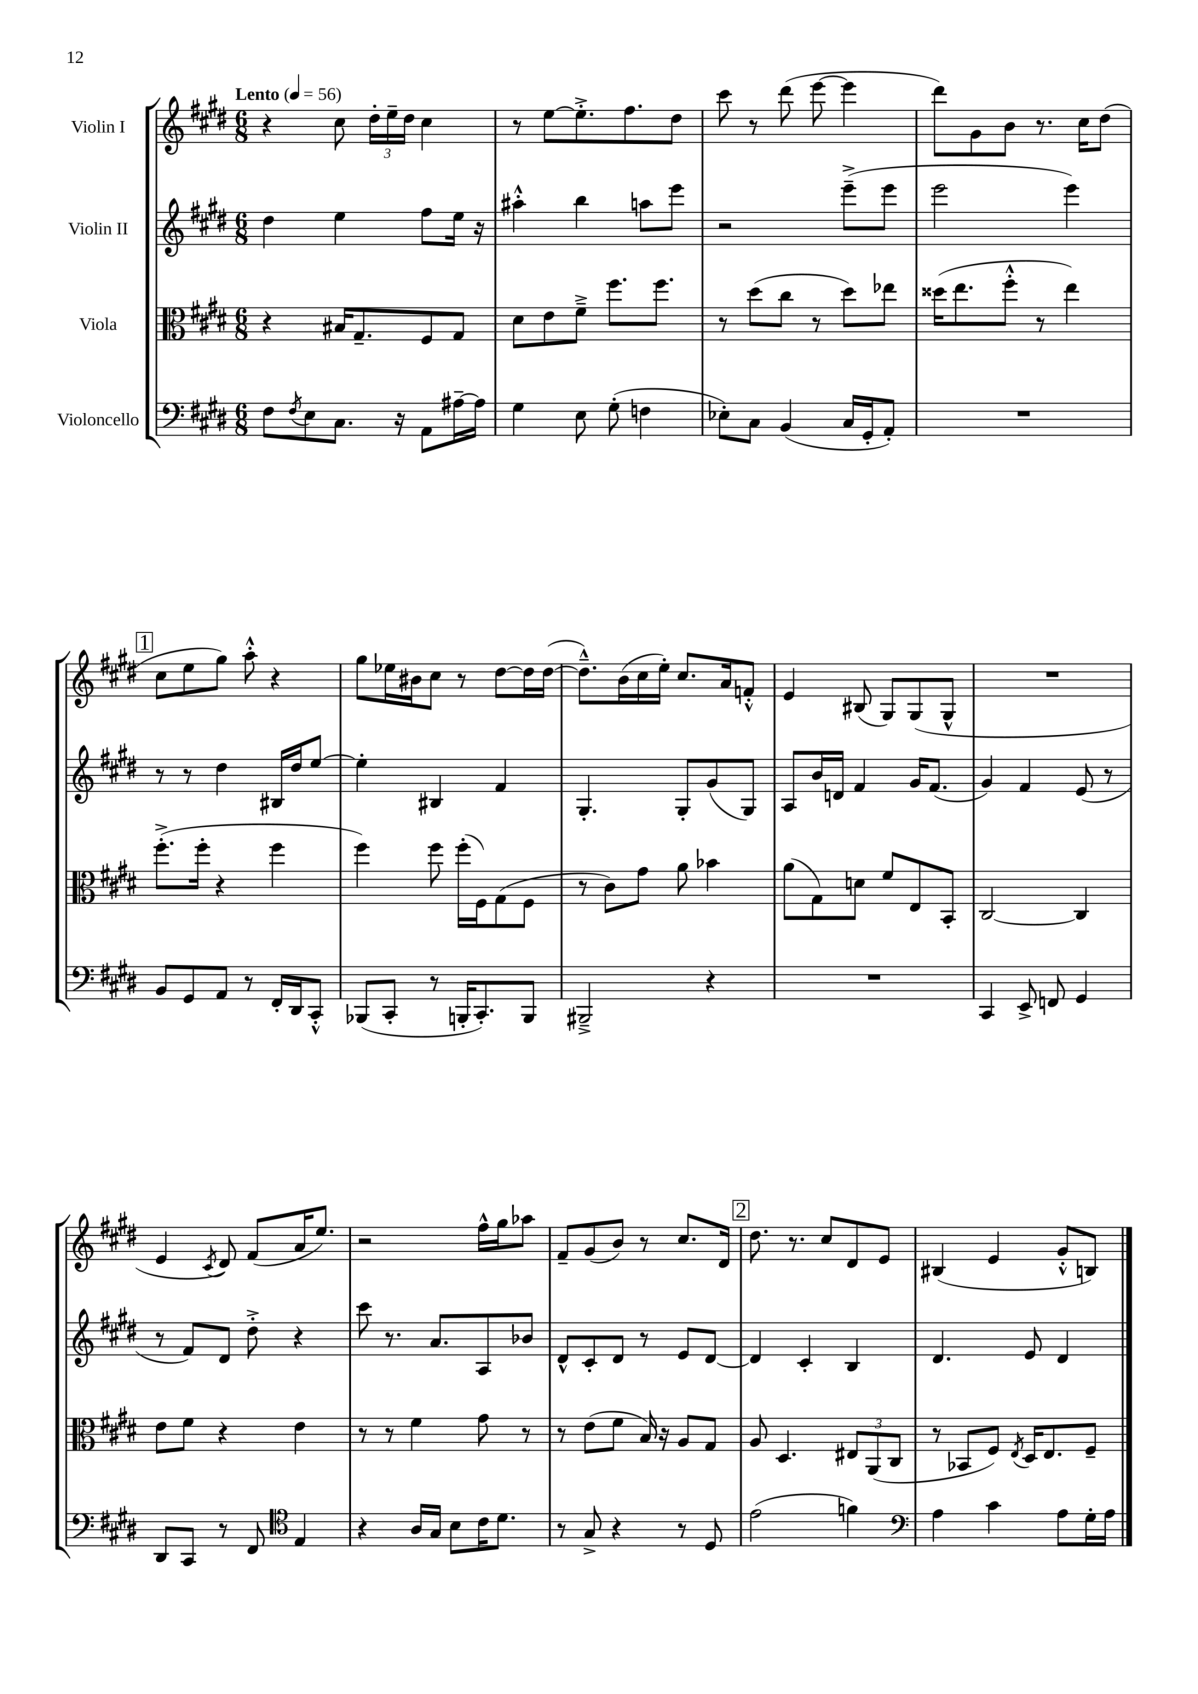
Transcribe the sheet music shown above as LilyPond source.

<<
\new StaffGroup <<
\new Staff = "s0" \with { instrumentName = "Violin I" } {
    \clef treble \key e \major \numericTimeSignature \time 6/8 \tempo "Lento" 4 = 56
    r4 cis''8 \tuplet 3/2 { dis''16-. e''16-- dis''16 } cis''4 |
    r8 e''8~ e''8.-.-> fis''8. dis''8 |
    cis'''8 r8 dis'''8( e'''8~ e'''4 |
    dis'''8) gis'8 b'8 r8. cis''16 dis''8( |
    \mark \markup { \box "1" } cis''8 e''8 gis''8) a''8-.-^ r4 |
    gis''8 ees''16 bis'16 cis''8 r8 dis''8~ dis''16 dis''16~( |
    dis''8.---^) b'16( cis''16 e''16-.) cis''8. a'16 f'8-.-^ |
    e'4 bis8( gis8) gis8( gis8-^ |
    R2. |
    e'4 \acciaccatura { cis'8 } dis'8) fis'8( a'16 e''8.) |
    r2 fis''16-^ gis''16 aes''8 |
    fis'8-- gis'8( b'8) r8 cis''8. dis'16 |
    \mark \markup { \box "2" } dis''8. r8. cis''8 dis'8 e'8 |
    bis4( e'4 gis'8-.-^ b8) \bar "|." |
}
\new Staff = "s1" \with { instrumentName = "Violin II" } {
    \clef treble \key e \major \numericTimeSignature \time 6/8
    dis''4 e''4 fis''8 e''16 r16 |
    ais''4-.-^ b''4 a''8 e'''8 |
    r2 e'''8--->( e'''8 |
    e'''2 e'''4) |
    \mark \markup { \box "1" } r8 r8 dis''4 bis16 dis''16 e''8~ |
    e''4-. bis4 fis'4 |
    gis4.-. gis8-. gis'8( gis8) |
    a8 b'16 d'16 fis'4 gis'16 fis'8.( |
    gis'4) fis'4 e'8( r8 |
    r8 fis'8) dis'8 dis''8-.-> r4 |
    cis'''8 r8. a'8. a8 bes'8 |
    dis'8-^ cis'8-. dis'8 r8 e'8 dis'8~ |
    \mark \markup { \box "2" } dis'4 cis'4-. b4 |
    dis'4. e'8 dis'4 \bar "|." |
}
\new Staff = "s2" \with { instrumentName = "Viola" } {
    \clef alto \key e \major \numericTimeSignature \time 6/8
    r4 bis16 gis8.-- fis8 gis8 |
    dis'8 e'8 fis'8---> fis''8. fis''8. |
    r8 dis''8( cis''8 r8 dis''8) ees''8 |
    disis''16( e''8. fis''8-.-^ r8 e''4) |
    \mark \markup { \box "1" } fis''8.-.->( fis''16-. r4 fis''4 |
    fis''4) fis''8 fis''16-.( fis16) gis8( fis8 |
    r8 cis'8) gis'8 a'8 bes'4 |
    a'8( gis8) d'8 fis'8 e8 b,8-. |
    cis2~ cis4 |
    e'8 fis'8 r4 e'4 |
    r8 r8 fis'4 gis'8 r8 |
    r8 e'8( fis'8 b16) r16 a8 gis8 |
    \mark \markup { \box "2" } a8 dis4. \tuplet 3/2 { eis8 a,8( cis8 } |
    r8 bes,8 fis8) \acciaccatura { e8 } dis16 e8. fis8-- \bar "|." |
}
\new Staff = "s3" \with { instrumentName = "Violoncello" } {
    \clef bass \key e \major \numericTimeSignature \time 6/8
    fis8 \acciaccatura { fis8 } e8 cis8. r16 a,8 ais16~-- ais16 |
    gis4 e8 gis8-.( f4 |
    ees8-.) cis8 b,4( cis16 gis,16-. a,8-.) |
    R2. |
    \mark \markup { \box "1" } b,8 gis,8 a,8 r8 fis,16-. dis,16 cis,8-.-^ |
    bes,,8( cis,8-. r8 b,,16-. cis,8.-.) b,,8 |
    bis,,2---> r4 |
    R2. |
    cis,4 e,8-> f,8 gis,4 |
    dis,8 cis,8 r8 fis,8 \clef tenor e4 |
    r4 a16 gis16 b8 cis'16 dis'8. |
    r8 gis8-> r4 r8 dis8 |
    \mark \markup { \box "2" } e'2( f'4) |
    \clef bass a4 cis'4 a8 gis16-. a16 \bar "|." |
}
>>
>>
\layout { \context { \Score \remove "Bar_number_engraver" } }
